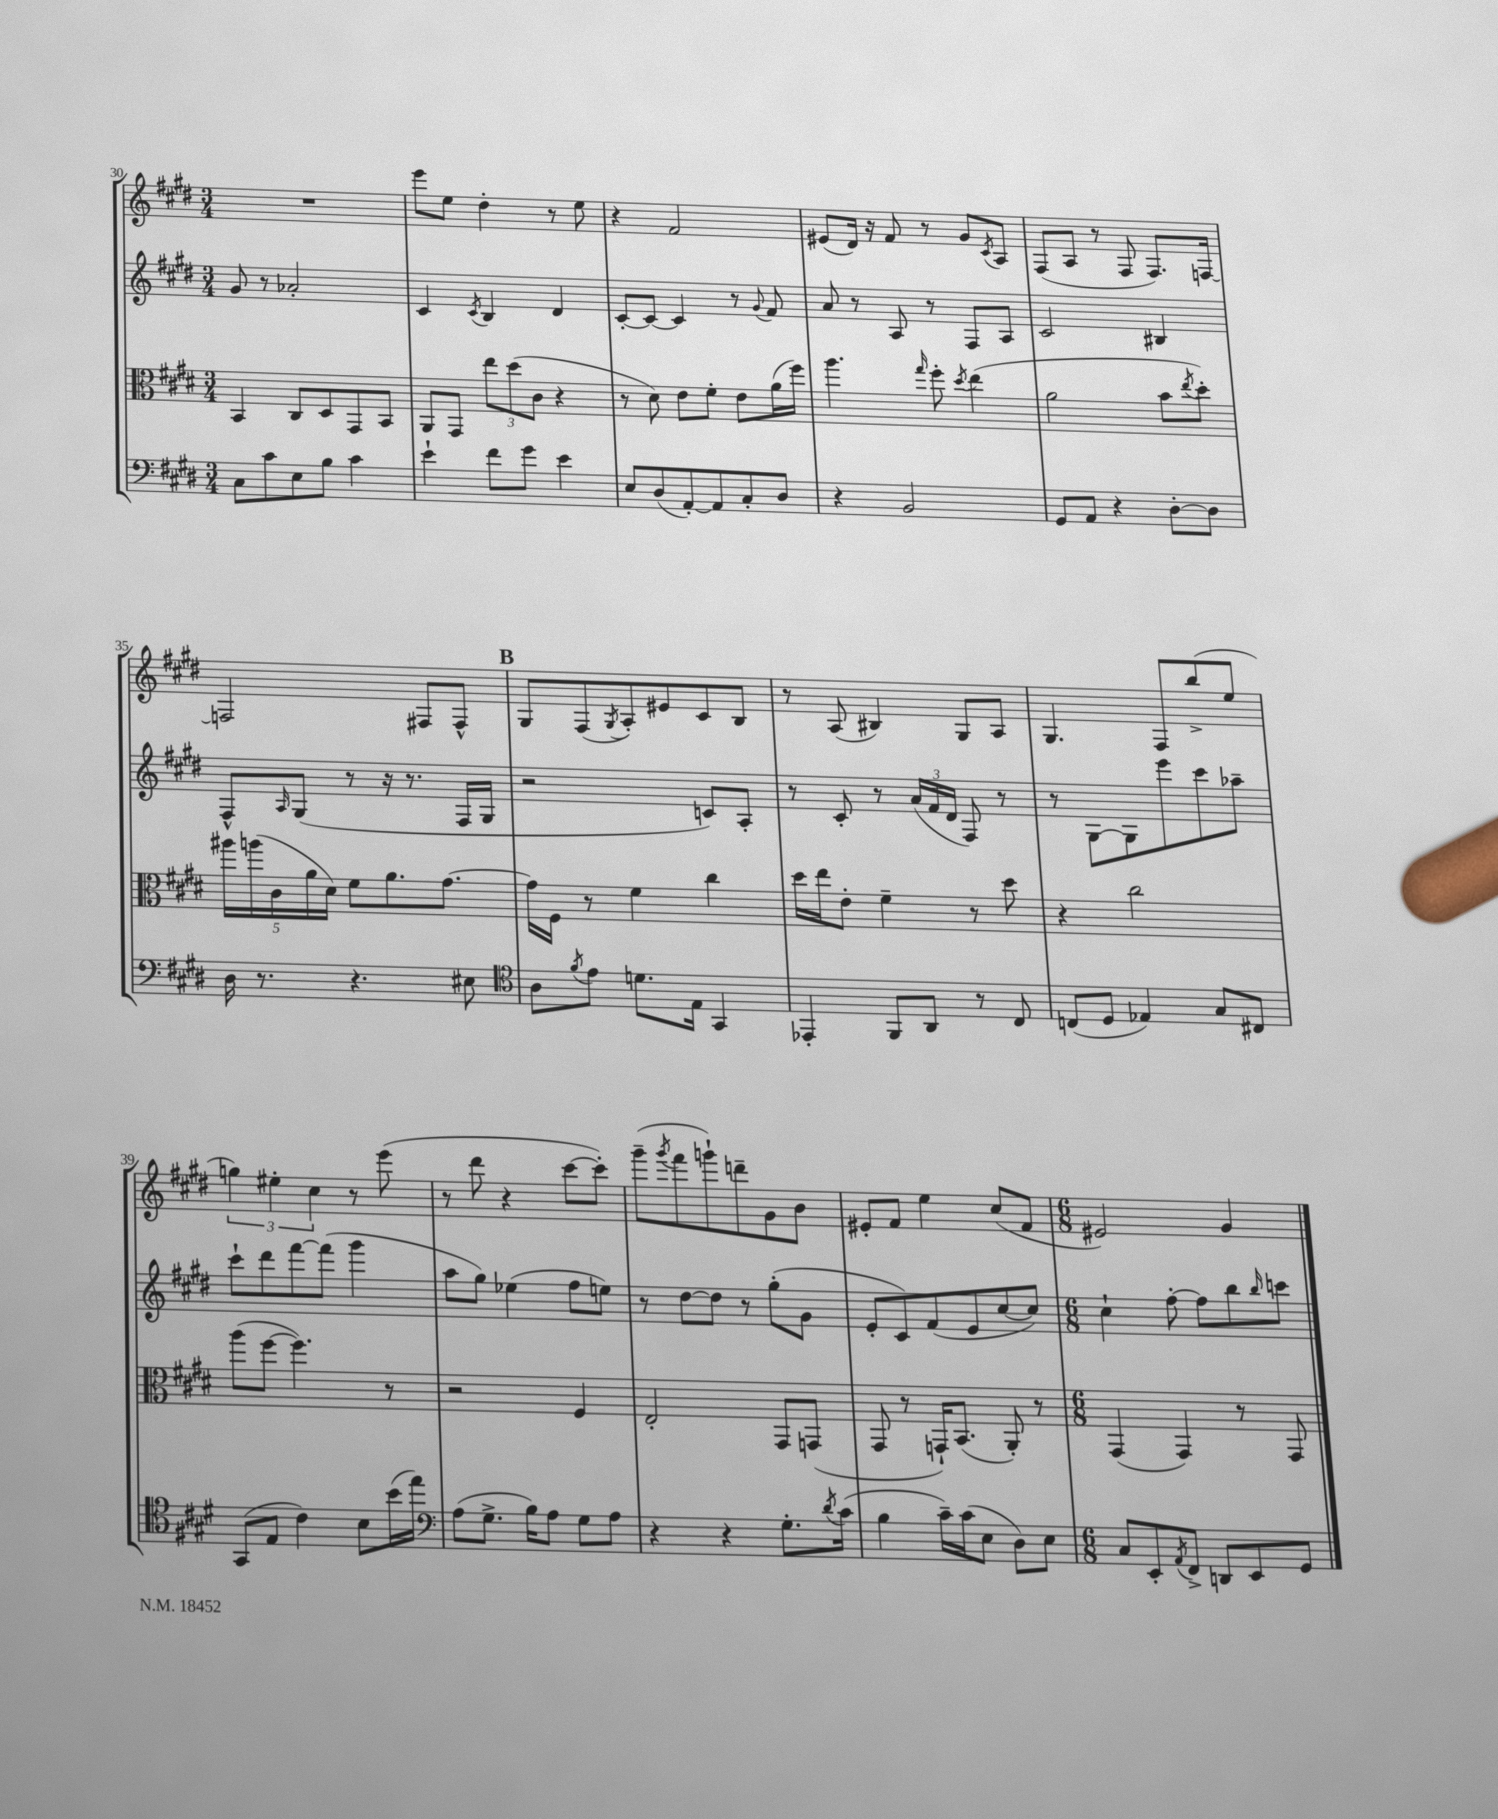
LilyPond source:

<<
\new StaffGroup <<
\new Staff = "s0" {
    \clef treble \key e \major \numericTimeSignature \time 3/4
    R2. |
    e'''8 e''8 dis''4-. r8 e''8 |
    r4 fis'2 |
    eis'8( dis'16) r16 fis'8 r8 gis'8 \acciaccatura { cis'8 } a8 |
    fis8( a8 r8 fis8 fis8.) f16~ |
    f2 fis8 fis8-^ |
    \mark \markup { \bold "B" } gis8 fis8( \acciaccatura { gis8 } a8-.) eis'8 cis'8 b8 |
    r8 a8( bis4) gis8 a8 |
    gis4. fis8 b''8->( e''8 |
    \tuplet 3/2 { g''4) eis''4-. cis''4 } r8 e'''8( |
    r8 dis'''8 r4 cis'''8~ cis'''8-.) |
    gis'''8--( \acciaccatura { gis'''8 } fis'''8 g'''8-!) d'''8-- gis'8 b'8 |
    eis'8-. fis'8 e''4 cis''8( fis'8 |
    \numericTimeSignature \time 6/8 eis'2) gis'4 \bar "|." |
}
\new Staff = "s1" {
    \clef treble \key e \major \numericTimeSignature \time 3/4
    gis'8 r8 aes'2-. |
    cis'4 \acciaccatura { cis'8 } b4 dis'4 |
    cis'8~-. cis'8~ cis'4 r8 \appoggiatura { gis'8 } fis'8 |
    a'8 r8 a8 r8 fis8 a8 |
    cis'2 bis4 |
    fis8-^ \grace { a16 } gis8( r8 r16 r8. fis16 gis16 |
    \mark \markup { \bold "B" } r2 c'8) a8-. |
    r8 cis'8-. r8 \tuplet 3/2 { a'16( fis'16 dis'16 } fis8) r8 |
    r8 gis8~ gis8 e'''8 cis'''8 aes''8-- |
    cis'''8-! dis'''8 fis'''8~ fis'''8( gis'''4 |
    a''8 gis''8) ees''4( fis''8 e''8) |
    r8 dis''8~ dis''8 r8 gis''8-.( gis'8 |
    e'8-. cis'8) fis'8( e'8 cis''8~ cis''8) |
    \numericTimeSignature \time 6/8 cis''4-! fis''8~-. fis''8 b''8 \grace { b''16 } c'''8 \bar "|." |
}
\new Staff = "s2" {
    \clef alto \key e \major \numericTimeSignature \time 3/4
    b,4 cis8 dis8 gis,8 b,8 |
    a,8 gis,8 \tuplet 3/2 { e''8 dis''8( cis'8 } r4 |
    r8 dis'8) e'8 fis'8-. e'8 a'16( fis''16) |
    a''4. \grace { gis''16 } fis''8-. \acciaccatura { dis''8 } e''4( |
    a'2 b'8 \acciaccatura { e''8 } dis''8-.) |
    \tuplet 5/4 { ais''16 a''16( cis'16 a'16 dis'16) } fis'8 a'8. gis'8.~ |
    \mark \markup { \bold "B" } gis'16 fis16 r8 fis'4 cis''4 |
    dis''16 e''16 e'8-. fis'4-- r8 dis''8 |
    r4 cis''2 |
    a''8( fis''8~ fis''4.) r8 |
    r2 fis4 |
    e2-. gis,8 g,8( |
    gis,8 r8 g,16-!) b,8.( a,8-.) r8 |
    \numericTimeSignature \time 6/8 gis,4( gis,4) r8 gis,8 \bar "|." |
}
\new Staff = "s3" {
    \clef bass \key e \major \numericTimeSignature \time 3/4
    cis8 cis'8 e8 b8 cis'4 |
    e'4-! fis'8 gis'8 e'4 |
    e8 dis8( a,8~-.) a,8 cis8-. dis8 |
    r4 b,2 |
    gis,8 a,8 r4 dis8~-. dis8 |
    dis16 r8. r4. eis8 |
    \mark \markup { \bold "B" } \clef tenor a8 \acciaccatura { fis'8 } e'8 d'8. e16 gis,4 |
    ees,4-. fis,8 a,8 r8 cis8 |
    c8( dis8 ees4) gis8 cis8 |
    gis,8( e8 cis'4) b8 b'16( e''16) |
    \clef bass a8( gis8.-> b16) a8 gis8 a8 |
    r4 r4 gis8.-. \acciaccatura { dis'8 } cis'16( |
    b4 cis'16--) cis'16( e8 dis8) e8 |
    \numericTimeSignature \time 6/8 cis8 e,8-. \acciaccatura { a,8 } fis,8-> d,8 e,8 gis,8 \bar "|." |
}
>>
>>
\layout { \context { \Score currentBarNumber = #30 } }
